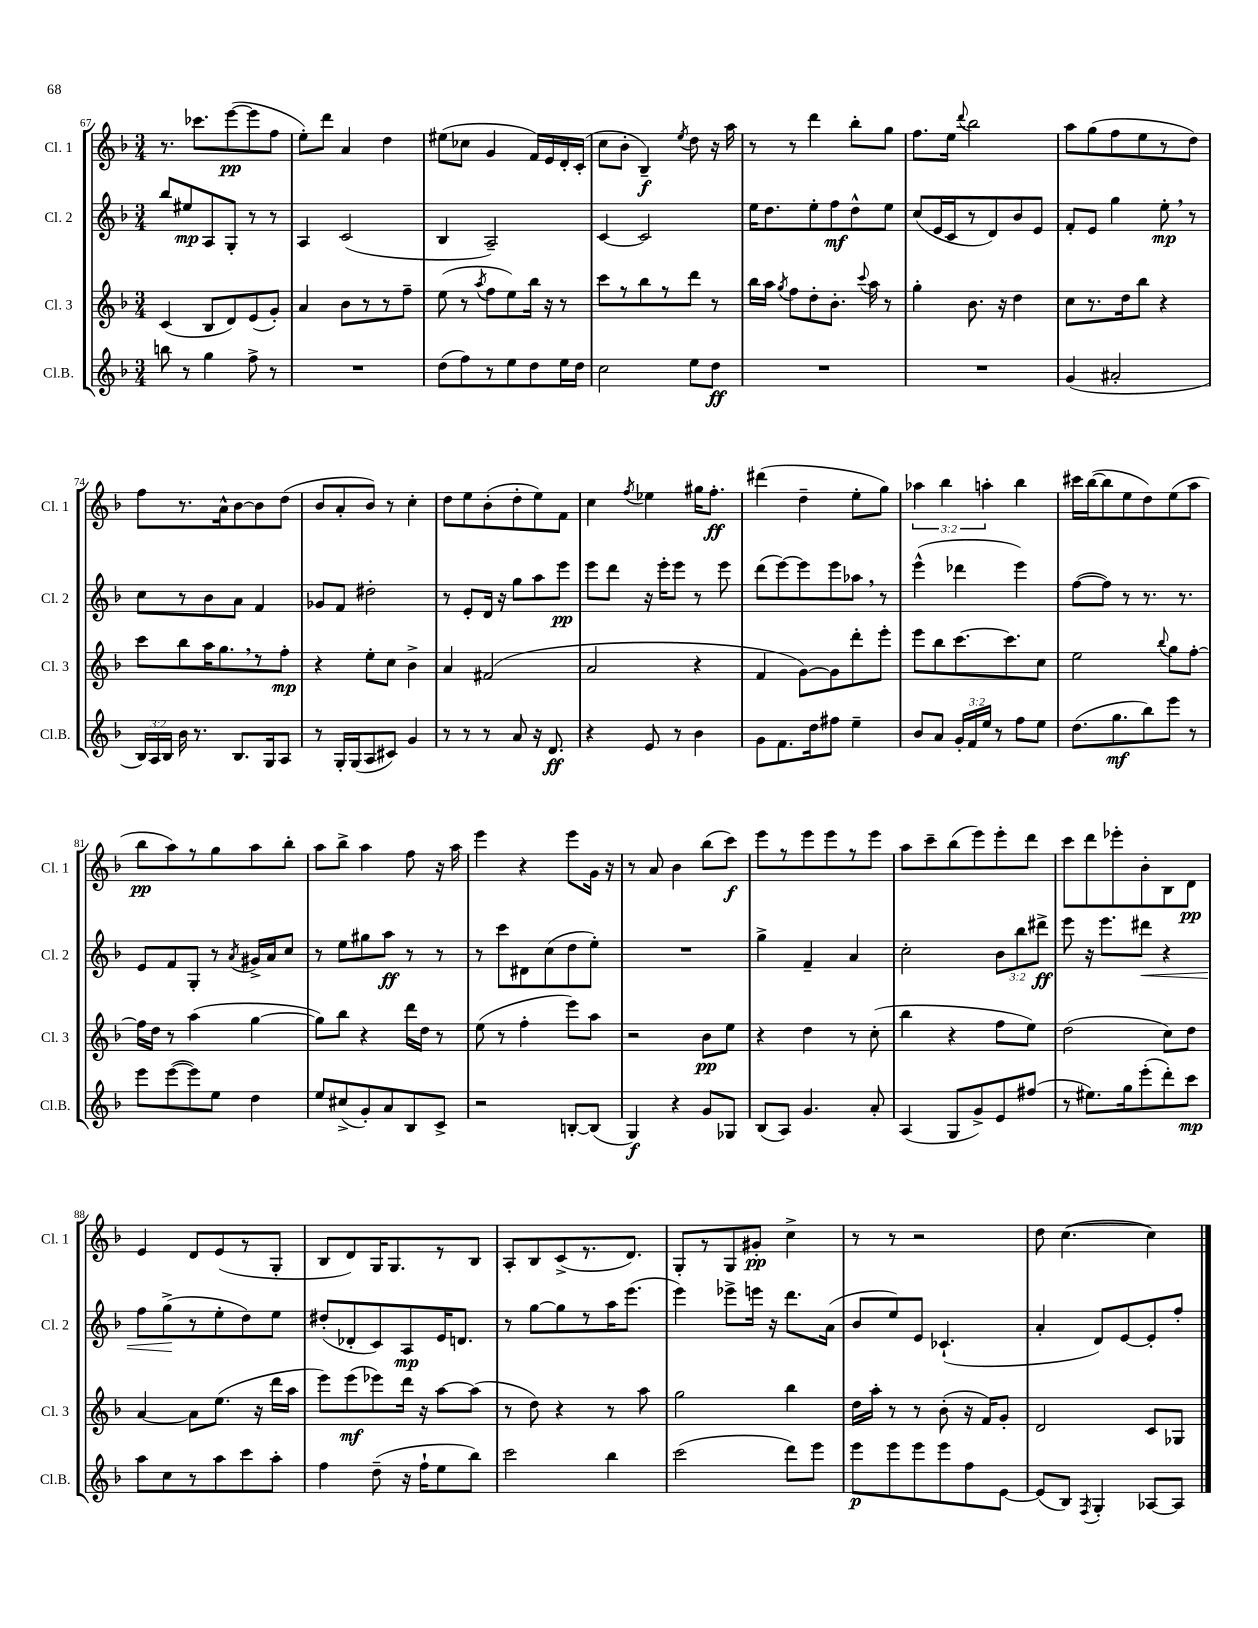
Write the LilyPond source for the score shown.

<<
\new StaffGroup <<
\new Staff = "s0" \with { instrumentName = "Cl. 1" shortInstrumentName = "Cl. 1" } {
    \clef treble \key f \major \numericTimeSignature \time 3/4 \override Staff.TupletNumber.text = #tuplet-number::calc-fraction-text
    \autoBeamOff r8. ces'''8.[ e'''8~\pp( e'''8 f''8] |
    e''8[-.) d'''8] a'4 d''4 |
    eis''8[( ces''8] g'4 f'16[) e'16 d'16-. c'16]-.( |
    c''8[ bes'8]-. bes4--\f) \acciaccatura { e''8 } d''8 r16 a''16 |
    r8 r8 d'''4 bes''8[-. g''8] |
    f''8.[ e''16] \appoggiatura { d'''8 } bes''2 |
    a''8[ g''8( f''8 e''8 r8 d''8]) |
    f''8[ r8. a'16-^ bes'8~ bes'8 d''8]( |
    bes'8[ a'8-. bes'8]) r8 c''4-. |
    d''8[ e''8 bes'8-.( d''8-. e''8) f'8] |
    c''4 \acciaccatura { f''8 } ees''4 gis''16[ f''8.]-.\ff |
    dis'''4( d''4-- e''8[-. g''8]) |
    \tuplet 3/2 { aes''4 bes''4 a''4-. } bes''4 |
    cis'''16[ bes''16~( bes''8 e''8 d''8) e''8( a''8] |
    bes''8[\pp a''8) r8 g''8 a''8 bes''8]-. |
    a''8[ bes''8]-> a''4 f''8 r16 a''16 |
    e'''4 r4 e'''8[ g'16] r16 |
    r8 a'8 bes'4 bes''8[( c'''8]\f) |
    e'''8[ r8 e'''8 e'''8 r8 e'''8] |
    a''8[ c'''8-- bes''8( e'''8) e'''8-. d'''8] |
    c'''8[ d'''8 ees'''8-. bes'8-. bes8 d'8]\pp |
    e'4 d'8[ e'8( r8 g8]-. |
    bes8[ d'8) g16 g8. r8 bes8] |
    a8[-. bes8 c'8->( r8. d'8.]) |
    g8[-. r8 g8 gis'8]-.\pp c''4-> |
    r8 r8 r2 |
    d''8 c''4.~( c''4) \bar "|." |
}
\new Staff = "s1" \with { instrumentName = "Cl. 2" shortInstrumentName = "Cl. 2" } {
    \clef treble \key f \major \numericTimeSignature \time 3/4 \override Staff.TupletNumber.text = #tuplet-number::calc-fraction-text
    \autoBeamOff bes''8[ eis''8\mp a8 g8]-. r8 r8 |
    a4 c'2( |
    bes4 a2--) |
    c'4~ c'2 |
    e''16[ d''8. e''8-. f''8\mf d''8-^ e''8] |
    c''8[( e'16 c'16 r8 d'8) bes'8 e'8] |
    f'8[-. e'8] g''4 e''8-.\mp \breathe r8 |
    c''8[ r8 bes'8 a'8] f'4 |
    ges'8[ f'8] dis''2-. |
    r8 e'8[-. d'16] r16 g''8[ a''8 e'''8]\pp |
    e'''8[ d'''8] r16 e'''16[-. e'''8] r8 e'''8 |
    d'''8[( e'''8~) e'''8 e'''8 aes''8] \breathe r8 |
    e'''4-^( des'''4 e'''4) |
    f''8[~( f''8]) r8 r8. r8. |
    e'8[ f'8 g8]-. r8 \acciaccatura { a'8 } gis'16[-> a'16 c''8] |
    r8 e''8[ gis''8 a''8]\ff r8 r8 |
    r8 c'''8[ dis'8 c''8( d''8 e''8]-.) |
    R2. |
    g''4-> f'4-- a'4 |
    c''2-. \tuplet 3/2 { bes'8[ bes''8 dis'''8]->\ff } |
    e'''8 r16 e'''8.[ dis'''8]\< r4 |
    f''8[ g''8->\!( r8 e''8-. d''8) e''8] |
    dis''8[-.( des'8-. c'8) a8\mp e'16 d'8.] |
    r8 g''8[~ g''8 r8 a''16 e'''8.]( |
    e'''4) ees'''8[-> e'''16] r16 d'''8.[ a'16]( |
    bes'8[ e''8) e'8] ces'4.-!( |
    a'4-. d'8[) e'8~ e'8-. f''8]-. \bar "|." |
}
\new Staff = "s2" \with { instrumentName = "Cl. 3" shortInstrumentName = "Cl. 3" } {
    \clef treble \key f \major \numericTimeSignature \time 3/4
    \autoBeamOff c'4( bes8[ d'8) e'8( g'8]-.) |
    a'4 bes'8[ r8 r8 f''8]-- |
    e''8( r8 \acciaccatura { a''8 } f''8[ e''8) bes''16] r16 r8 |
    c'''8[ r8 bes''8 r8 d'''8] r8 |
    bes''16[ a''16] \acciaccatura { g''8 } f''8[ d''8-. bes'8.]-. \appoggiatura { c'''8 } a''16 r8 |
    g''4-. bes'8. r16 d''4 |
    c''8[ r8. d''16 bes''8] r4 |
    c'''8[ bes''8 a''16 g''8. \breathe r8 f''8]-.\mp |
    r4 e''8[-. c''8] bes'4-> |
    a'4 fis'2( |
    a'2 r4 |
    f'4 g'8[~) g'8 d'''8-. e'''8]-. |
    e'''8[ bes''8 c'''8.~ c'''8. c''8] |
    e''2 \appoggiatura { bes''8 } g''8[ f''8]~-. |
    f''16[ d''16] r8 a''4( g''4~ |
    g''8[) bes''8] r4 d'''16[ d''16] r8 |
    e''8( r8 f''4-. e'''8[) a''8] |
    r2 bes'8[\pp e''8] |
    r4 d''4 r8 c''8-.( |
    bes''4 r4 f''8[ e''8]) |
    d''2( c''8[) d''8] |
    a'4~ a'8[ e''8.]( r16 d'''16[ a''16] |
    e'''8[) e'''8\mf( ees'''8) d'''16] r16 a''8[~ a''8]( |
    r8 d''8) r4 r8 a''8 |
    g''2 bes''4 |
    d''16[ a''16]-. r8 r8 bes'8-.( r16 f'16[) g'8]-. |
    d'2 c'8[ ges8] \bar "|." |
}
\new Staff = "s3" \with { instrumentName = "Cl.B." shortInstrumentName = "Cl.B." } {
    \clef treble \key f \major \numericTimeSignature \time 3/4 \override Staff.TupletNumber.text = #tuplet-number::calc-fraction-text
    \autoBeamOff b''8 r8 g''4 f''8-> r8 |
    R2. |
    d''8[( f''8) r8 e''8 d''8 e''16 d''16] |
    c''2 e''8[ d''8]\ff |
    R2. |
    R2. |
    g'4( ais'2-. |
    \tuplet 3/2 { bes16[) a16 bes16] } bes'16 r8. bes8.[ g16 a8] |
    r8 g16[-. g16( a8 cis'8]) g'4 |
    r8 r8 r8 a'8 r16 d'8.\ff |
    r4 e'8 r8 bes'4 |
    g'8[ f'8. d''16 fis''8] e''4-- |
    bes'8[ a'8] \tuplet 3/2 { g'16[-. f'16 e''16] } r8 f''8[ e''8] |
    d''8.[( g''8.\mf bes''8) e'''8] r8 |
    e'''8[ e'''8~( e'''8) e''8] d''4 |
    e''8[ cis''8->( g'8-.) a'8 bes8 c'8]-> |
    r2 b8[~-. b8]( |
    g4\f) r4 g'8[ ges8] |
    bes8[( a8]) g'4. a'8-. |
    a4( g8[ g'8->) e'8 fis''8]( |
    r8 eis''8.[) g''16 e'''8-.( d'''8-.) c'''8]\mp |
    a''8[ c''8 r8 a''8 c'''8 a''8]-. |
    f''4 d''8--( r16 f''16[-! e''8 bes''8]) |
    c'''2 bes''4 |
    c'''2( d'''8[) e'''8] |
    e'''8[\p e'''8 e'''8 e'''8 f''8 e'8]~ |
    e'8[( bes8]) \acciaccatura { f8 } g4-. aes8[~ aes8] \bar "|." |
}
>>
>>
\layout { \context { \Score currentBarNumber = #67 } }
